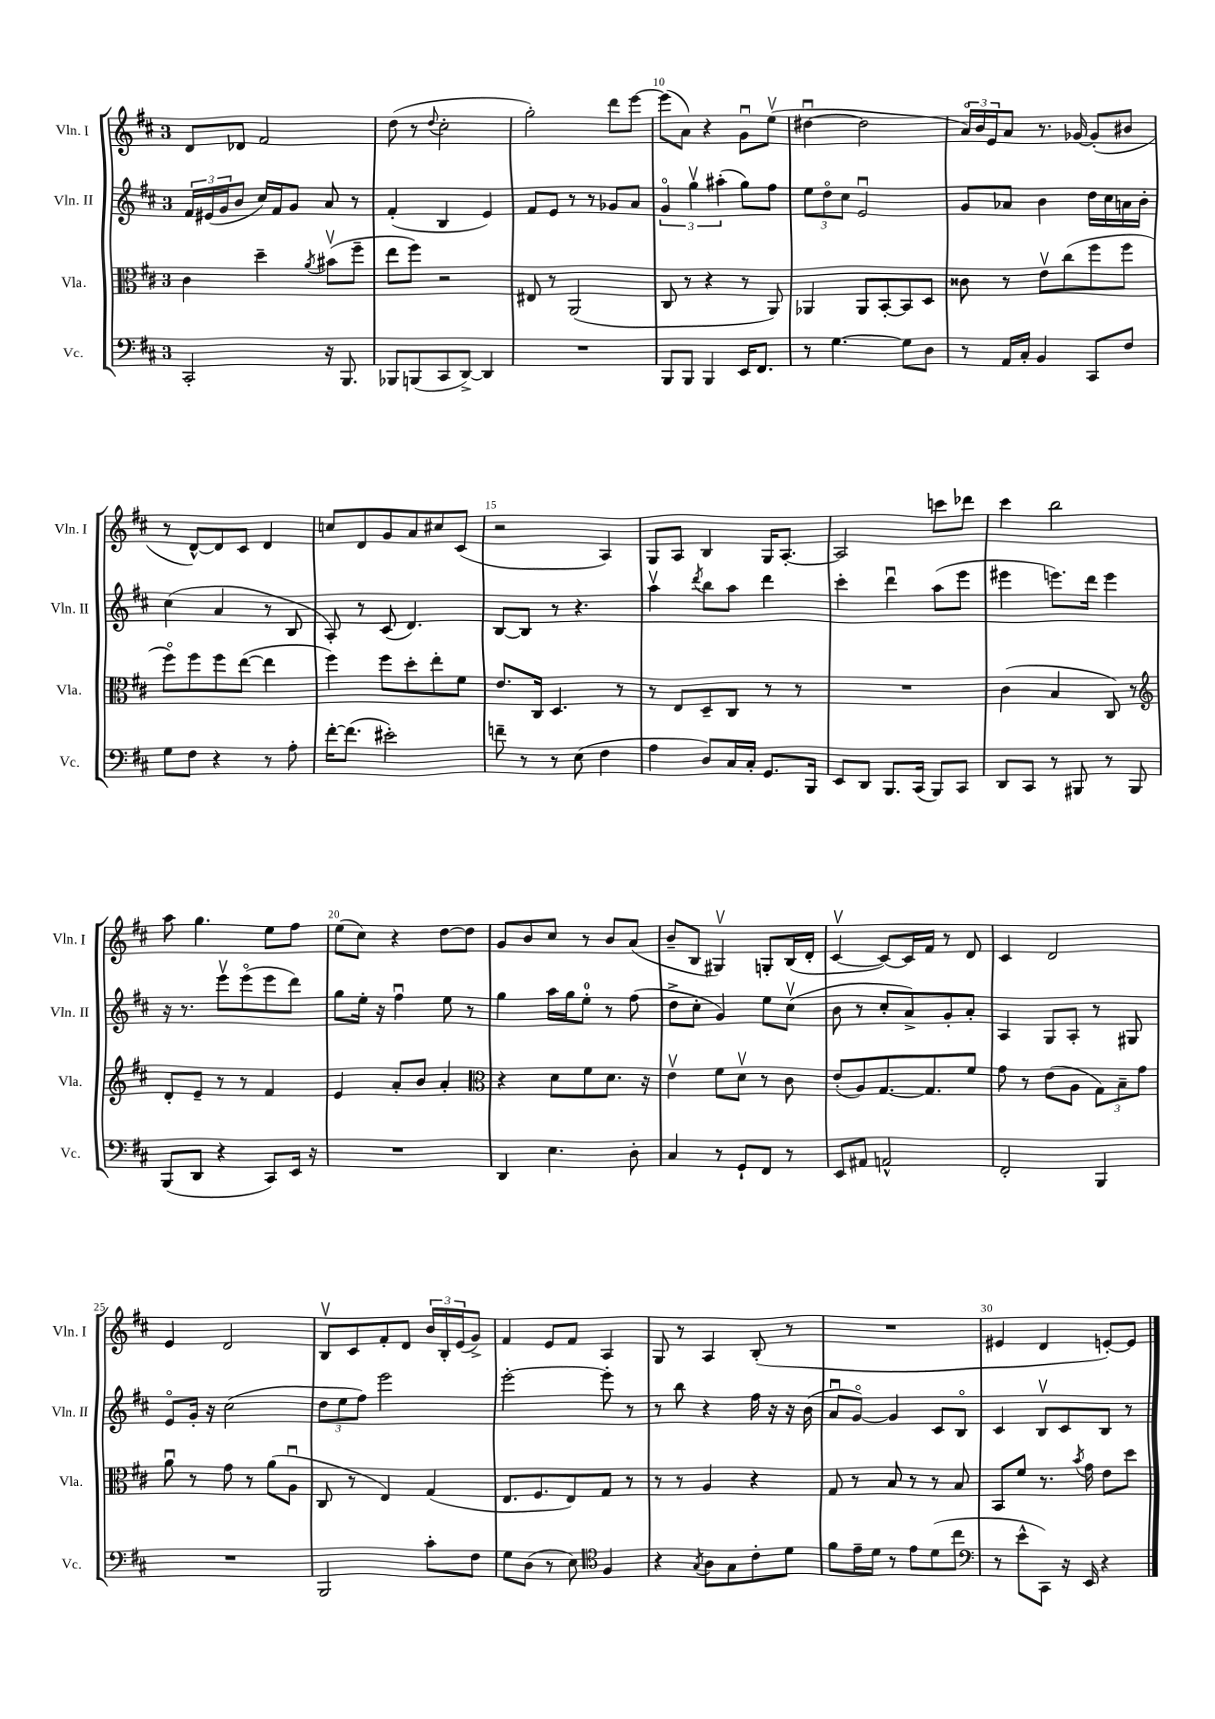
<<
\new StaffGroup <<
\new Staff = "s0" \with { instrumentName = "Vln. I" shortInstrumentName = "Vln. I" } {
    \clef treble \key d \major \once \override Staff.TimeSignature.style = #'single-digit \time 3/4
    d'8 des'8 fis'2 |
    d''8( r8 \appoggiatura { d''8 } cis''2-. |
    g''2-.) d'''8 e'''8~ |
    e'''8( a'8) r4 g'8\downbow e''8\upbow( |
    dis''4~\downbow dis''2 |
    \tuplet 3/2 { a'16\flageolet) b'16 e'16 } a'8 r8. ges'16~ ges'8-.( bis'8 |
    r8 d'8~-^) d'8 cis'8 d'4 |
    c''8 d'8 g'8 a'8 cis''8 cis'8( |
    r2 a4) |
    g8 a8 b4 g16 a8.~-. |
    a2 c'''8 des'''8 |
    cis'''4 b''2 |
    a''8 g''4. e''8 fis''8 |
    e''8( cis''8) r4 d''8~ d''8 |
    g'8 b'8 cis''8 r8 b'8 a'8( |
    b'8-- b8 gis4\upbow) g8-. b16( d'16-. |
    cis'4~\upbow cis'8~) cis'16 fis'16 r8 d'8 |
    cis'4 d'2 |
    e'4 d'2 |
    b8\upbow cis'8 fis'8-. d'8 \tuplet 3/2 { b'16 b16-. e'16( } g'8->) |
    fis'4 e'8 fis'8 a4 |
    g8 r8 a4 b8-.( r8 |
    R2. |
    eis'4 d'4 e'8~-.) e'8 \bar "|." |
}
\new Staff = "s1" \with { instrumentName = "Vln. II" shortInstrumentName = "Vln. II" } {
    \clef treble \key d \major \once \override Staff.TimeSignature.style = #'single-digit \time 3/4
    \tuplet 3/2 { fis'16 eis'16( g'16 } b'8 cis''16) fis'16 g'8 a'8 r8 |
    fis'4-.( b4 e'4) |
    fis'8 e'8 r8 r8 ges'8 a'8 |
    \tuplet 3/2 { g'4\flageolet g''4\upbow ais''4-.( } g''8) fis''8 |
    \tuplet 3/2 { e''8 d''8\flageolet cis''8 } e'2\downbow |
    g'8 aes'8 b'4 d''16 cis''16 a'16 b'16-. |
    cis''4( a'4 r8 b8 |
    a8-.) r8 cis'8( d'4.) |
    b8~ b8 r8 r4. |
    a''4\upbow \acciaccatura { d'''8 } b''8 a''8 d'''4 |
    cis'''4-. d'''4\downbow a''8( e'''8 |
    eis'''4 e'''8.) d'''16 e'''4 |
    r16 r8. e'''8\upbow e'''8\flageolet( e'''8 d'''8) |
    g''8 e''16-. r16 fis''4\downbow e''8 r8 |
    g''4 a''16 g''16 e''8-0-. r8 fis''8( |
    d''8-> cis''8-. g'4) e''8 cis''8\upbow( |
    b'8 r8 cis''8-. a'8->) g'8-. a'8-. |
    a4 g8 a8-. r8 gis8 |
    e'8\flageolet g'16-. r16 cis''2( |
    \tuplet 3/2 { d''8 e''8 fis''8) } e'''2 |
    e'''2~-. e'''8-. r8 |
    r8 b''8 r4 fis''16 r16 r16 b'16( |
    a'8\downbow g'8~\flageolet) g'4 cis'8 b8\flageolet |
    cis'4 b8\upbow cis'8 b8 r8 \bar "|." |
}
\new Staff = "s2" \with { instrumentName = "Vla." shortInstrumentName = "Vla." } {
    \clef alto \key d \major \once \override Staff.TimeSignature.style = #'single-digit \time 3/4
    cis'4 d''4-- \acciaccatura { a'8 } bis'8\upbow( fis''8-- |
    e''8 fis''8) r2 |
    eis8 r8 a,2( |
    cis8 r8 r4 r8 a,8) |
    aes,4 aes,8 b,8~-. b,8 d8 |
    cisis'8 r8 e'8\upbow cis''8( fis''8 fis''8 |
    fis''8\flageolet) fis''8 fis''8 e''8~( e''4 |
    fis''4) fis''8 d''8-. e''8-. fis'8 |
    e'8. cis16 d4. r8 |
    r8 e8 d8-- cis8 r8 r8 |
    R2. |
    cis'4( b4 cis8) r8 |
    \clef treble d'8-. e'8-- r8 r8 fis'4 |
    e'4 a'8-. b'8 a'4-. |
    \clef alto r4 d'8 fis'8 d'8. r16 |
    e'4\upbow fis'8 d'8\upbow r8 cis'8 |
    e'8-.( a8) g8.~ g8. fis'8 |
    g'8 r8 e'8( a8 \tuplet 3/2 { g8) b8-- g'8 } |
    a'8\downbow r8 g'8 r8 a'8( a8\downbow |
    cis8 r8 e4) g4( |
    e8. fis8. e8) g8 r8 |
    r8 r8 a4 r4 |
    g8 r8 b8 r8 r8 b8 |
    b,8 fis'8 r8. \acciaccatura { b'8 } g'16 e'8 d''8 \bar "|." |
}
\new Staff = "s3" \with { instrumentName = "Vc." shortInstrumentName = "Vc." } {
    \clef bass \key d \major \once \override Staff.TimeSignature.style = #'single-digit \time 3/4
    cis,2-. r16 b,,8. |
    bes,,8 b,,8( cis,8 d,8~->) d,4 |
    R2. |
    b,,8 b,,8 b,,4 e,16 fis,8. |
    r8 g4.~ g8 d8 |
    r8 a,16 cis16-. b,4 cis,8 fis8 |
    g8 fis8 r4 r8 a8-. |
    fis'16~-. fis'8.( eis'2-.) |
    f'8-- r8 r8 e8( fis4 |
    a4 d8) cis16 cis16-. g,8. b,,16 |
    e,8 d,8 b,,8. cis,16( b,,8) cis,8 |
    d,8 cis,8 r8 bis,,8 r8 bis,,8 |
    b,,8( d,8 r4 cis,8) e,16 r16 |
    R2. |
    d,4 e4. d8-. |
    cis4 r8 g,8-! fis,8 r8 |
    e,8 ais,8 a,2-^ |
    fis,2-. b,,4 |
    R2. |
    b,,2 cis'8-. fis8 |
    g8 d8( r8 e8) \clef tenor fis4 |
    r4 \acciaccatura { g8 } a8 g8 cis'8-. d'8 |
    fis'8 e'16-- d'16 r8 e'8 d'8( cis''8 |
    \clef bass r8 e'8-^ cis,8) r16 e,16 r4 \bar "|." |
}
>>
>>
\layout { \context { \Score currentBarNumber = #7 \override BarNumber.break-visibility = ##(#f #t #t) barNumberVisibility = #(every-nth-bar-number-visible 5) } }
